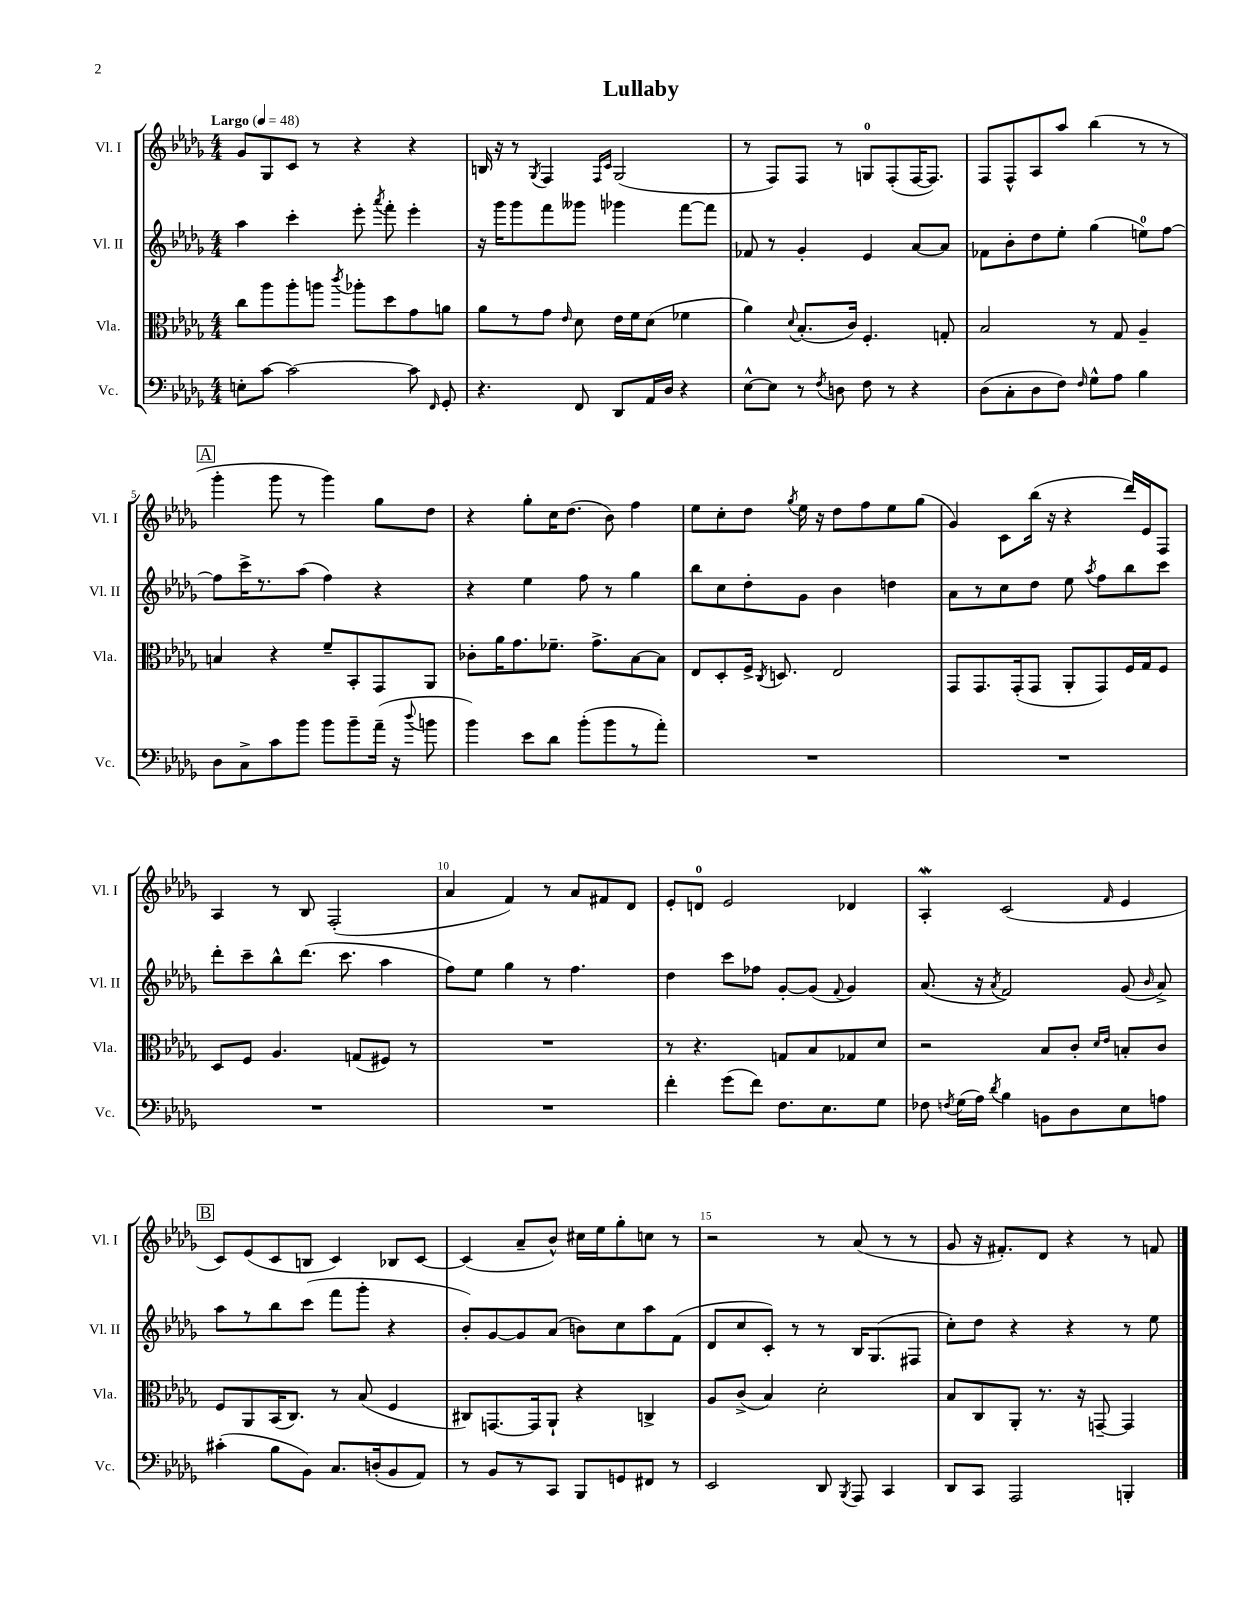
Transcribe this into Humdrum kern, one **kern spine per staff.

**kern	**kern	**kern	**kern
*staff4	*staff3	*staff2	*staff1
*clefF4	*clefC3	*clefG2	*clefG2
*k[b-e-a-d-g-]	*k[b-e-a-d-g-]	*k[b-e-a-d-g-]	*k[b-e-a-d-g-]
*M4/4	*M4/4	*M4/4	*M4/4
*MM48	*MM48	*MM48	*MM48
8E'	8cc	4aa-	8g-
[8c	8aa-	.	8G-
2c_	8aa-'	4ccc'	8c
.	8aa	.	8r
.	8qccc	.	.
.	8aa-'	8eee-'	4r
.	.	8qaaa-	.
.	8dd-	8fff'	.
8c]	8g-	4eee-'	4r
16qqFF	.	.	.
8GG-'	8a	.	.
=	=	=	=
4.r	8a-	16r	16B
.	.	16ggg-	16r
.	8r	8ggg-	8r
.	.	.	8qG-
.	8g-	8fff	4F
.	16qqe-	.	.
8FF	8d-	8ggg--	.
.	.	.	16qqF
.	.	.	16qqc
8DD-	16e-	4ggg-	(2G-
.	16f	.	.
16AA-	(8d-	.	.
16D-	.	.	.
4r	4f-	[8fff	.
.	.	8fff]	.
=	=	=	=
[8E-^^	4a-)	8f-	8r
8E-]	.	8r	8F)
.	8qqd-	.	.
8r	(8.B-'	4g-'	8F
8qF	.	.	.
8D	.	.	8r
.	16c)	.	.
8F	4.F'	4e-	8G
8r	.	.	(8F'
4r	.	[8a-	[16F
.	.	.	8.F])
.	8G'	8a-]	.
=	=	=	=
(8D-	2B-	8f-	8F
8C'	.	8b-'	8F^^
8D-	.	8dd-	8A-
8F)	.	8ee-'	8aa-
16qqF	.	.	.
8G-^^	8r	(4gg-	(4bb-
8A-	8G-	.	.
4B-	4A-~	8ee)	8r
.	.	[8ff	8r
=	=	=	=
8D-	4B	8ff]	4ggg-'
8C^	.	16ccc^	.
.	.	8.r	.
8c	4r	.	8ggg-
8b-	.	(8aa-	8r
8b-	8f~	4ff)	4ggg-)
8b-~	8BB-'	.	.
(16a-~	8GG-	4r	8gg-
16r	.	.	.
8qqdd-	.	.	.
8b	8AA-	.	8dd-
=	=	=	=
4b-)	8c-'	4r	4r
.	16a-	.	.
.	8.g-	.	.
8e-	.	4ee-	8gg-'
8d-	8.f-~	.	16cc
.	.	.	(8.dd-
(8b-'	.	8ff	.
.	8.g-^	.	.
8b-	.	8r	8b-)
8r	[8B-	4gg-	4ff
8a-')	8B-]	.	.
=	=	=	=
1r	8E-	8bb-	8ee-
.	8D-'	8cc	8cc'
.	16F^	8dd-'	8dd-
.	8qC	.	.
.	8.D	.	.
.	.	.	8qgg-
.	.	8g-	16ee-
.	.	.	16r
.	2E-	4b-	8dd-
.	.	.	8ff
.	.	4dd	8ee-
.	.	.	(8gg-
=	=	=	=
1r	8GG-	8a-	4g-)
.	8.GG-	8r	.
.	.	8cc	8c
.	(16GG-'	.	.
.	8GG-	8dd-	(16bb-
.	.	.	16r
.	8AA-'	8ee-	4r
.	.	8qaa-	.
.	8GG-)	8ff	.
.	16F	8bb-	16ddd-)
.	16G-	.	16e-
.	8F	8ccc	8F
=	=	=	=
1r	8D-	8ddd-'	4A-
.	8F	8ccc~	.
.	4.A-	8bb-^^	8r
.	.	(8.ddd-	8B-
.	.	.	(2F'
.	.	8.ccc	.
.	(8G	.	.
.	8F#)	4aa-	.
.	8r	.	.
=	=	=	=
1r	1r	8ff)	4a-
.	.	8ee-	.
.	.	4gg-	4f)
.	.	8r	8r
.	.	4.ff	8a-
.	.	.	8f#
.	.	.	8d-
=	=	=	=
4f'	8r	4dd-	8e-'
.	4.r	.	8d
(8g-	.	8ccc	2e-
8f)	.	8ff-	.
8.F	8G	[8g-'	.
.	8B-	(8g-]	.
8.E-	.	.	.
.	.	8qqf	.
.	8G-	4g-)	4d-
8G-	8d-	.	.
=	=	=	=
8F-	2r	(8.a-	4A-'
8qF	.	.	.
(16G-	.	.	.
16A-)	.	16r	.
8qd-	.	8qa-	.
4B-	.	2f)	(2c
8BB	8B-	.	.
8D-	8c'	.	.
.	16qqd-	.	.
.	16qqe-	.	16qqf
8E-	8B'	(8g-	4e-
.	.	16qqb-	.
8A	8c	8a-^)	.
=	=	=	=
(4c#'	8F	8aa-	8c)
.	8AA-	8r	(8e-
8B-	(16BB-	8bb-	8c
.	8.C)	.	.
8BB-)	.	(8ccc	8B
8.C	8r	8fff	4c)
.	(8B-	8ggg-'	.
(16D'	.	.	.
8BB-	4F	4r	8B-
8AA-)	.	.	[8c
=	=	=	=
8r	8C#)	8b-')	(4c]
8BB-	[8.GG	[8g-	.
8r	.	8g-]	8a-~
.	16GG]	.	.
8CC	8AA-`	(8a-	8b-^^)
8BBB-	4r	8b)	16cc#
.	.	.	16ee-
8GG	.	8cc	8gg-'
8FF#	4C^	8aa-	8cc
8r	.	(8f	8r
=	=	=	=
2EE-	8A-	8d-	2r
.	(8c^	8cc	.
.	4B-)	8c')	.
.	.	8r	.
8DD-	2d-'	8r	8r
8qBBB-	.	.	.
8AAA-	.	16B-	(8a-
.	.	(8.G-	.
4CC	.	.	8r
.	.	8F#	8r
=	=	=	=
8DD-	8B-	8cc')	8g-
8CC	8C	8dd-	16r
.	.	.	8.f#')
2AAA-	8AA-'	4r	.
.	8.r	.	8d-
.	.	4r	4r
.	16r	.	.
.	[8GG~	.	.
4BBB'	4GG]	8r	8r
.	.	8ee-	8f
==	==	==	==
*-	*-	*-	*-
